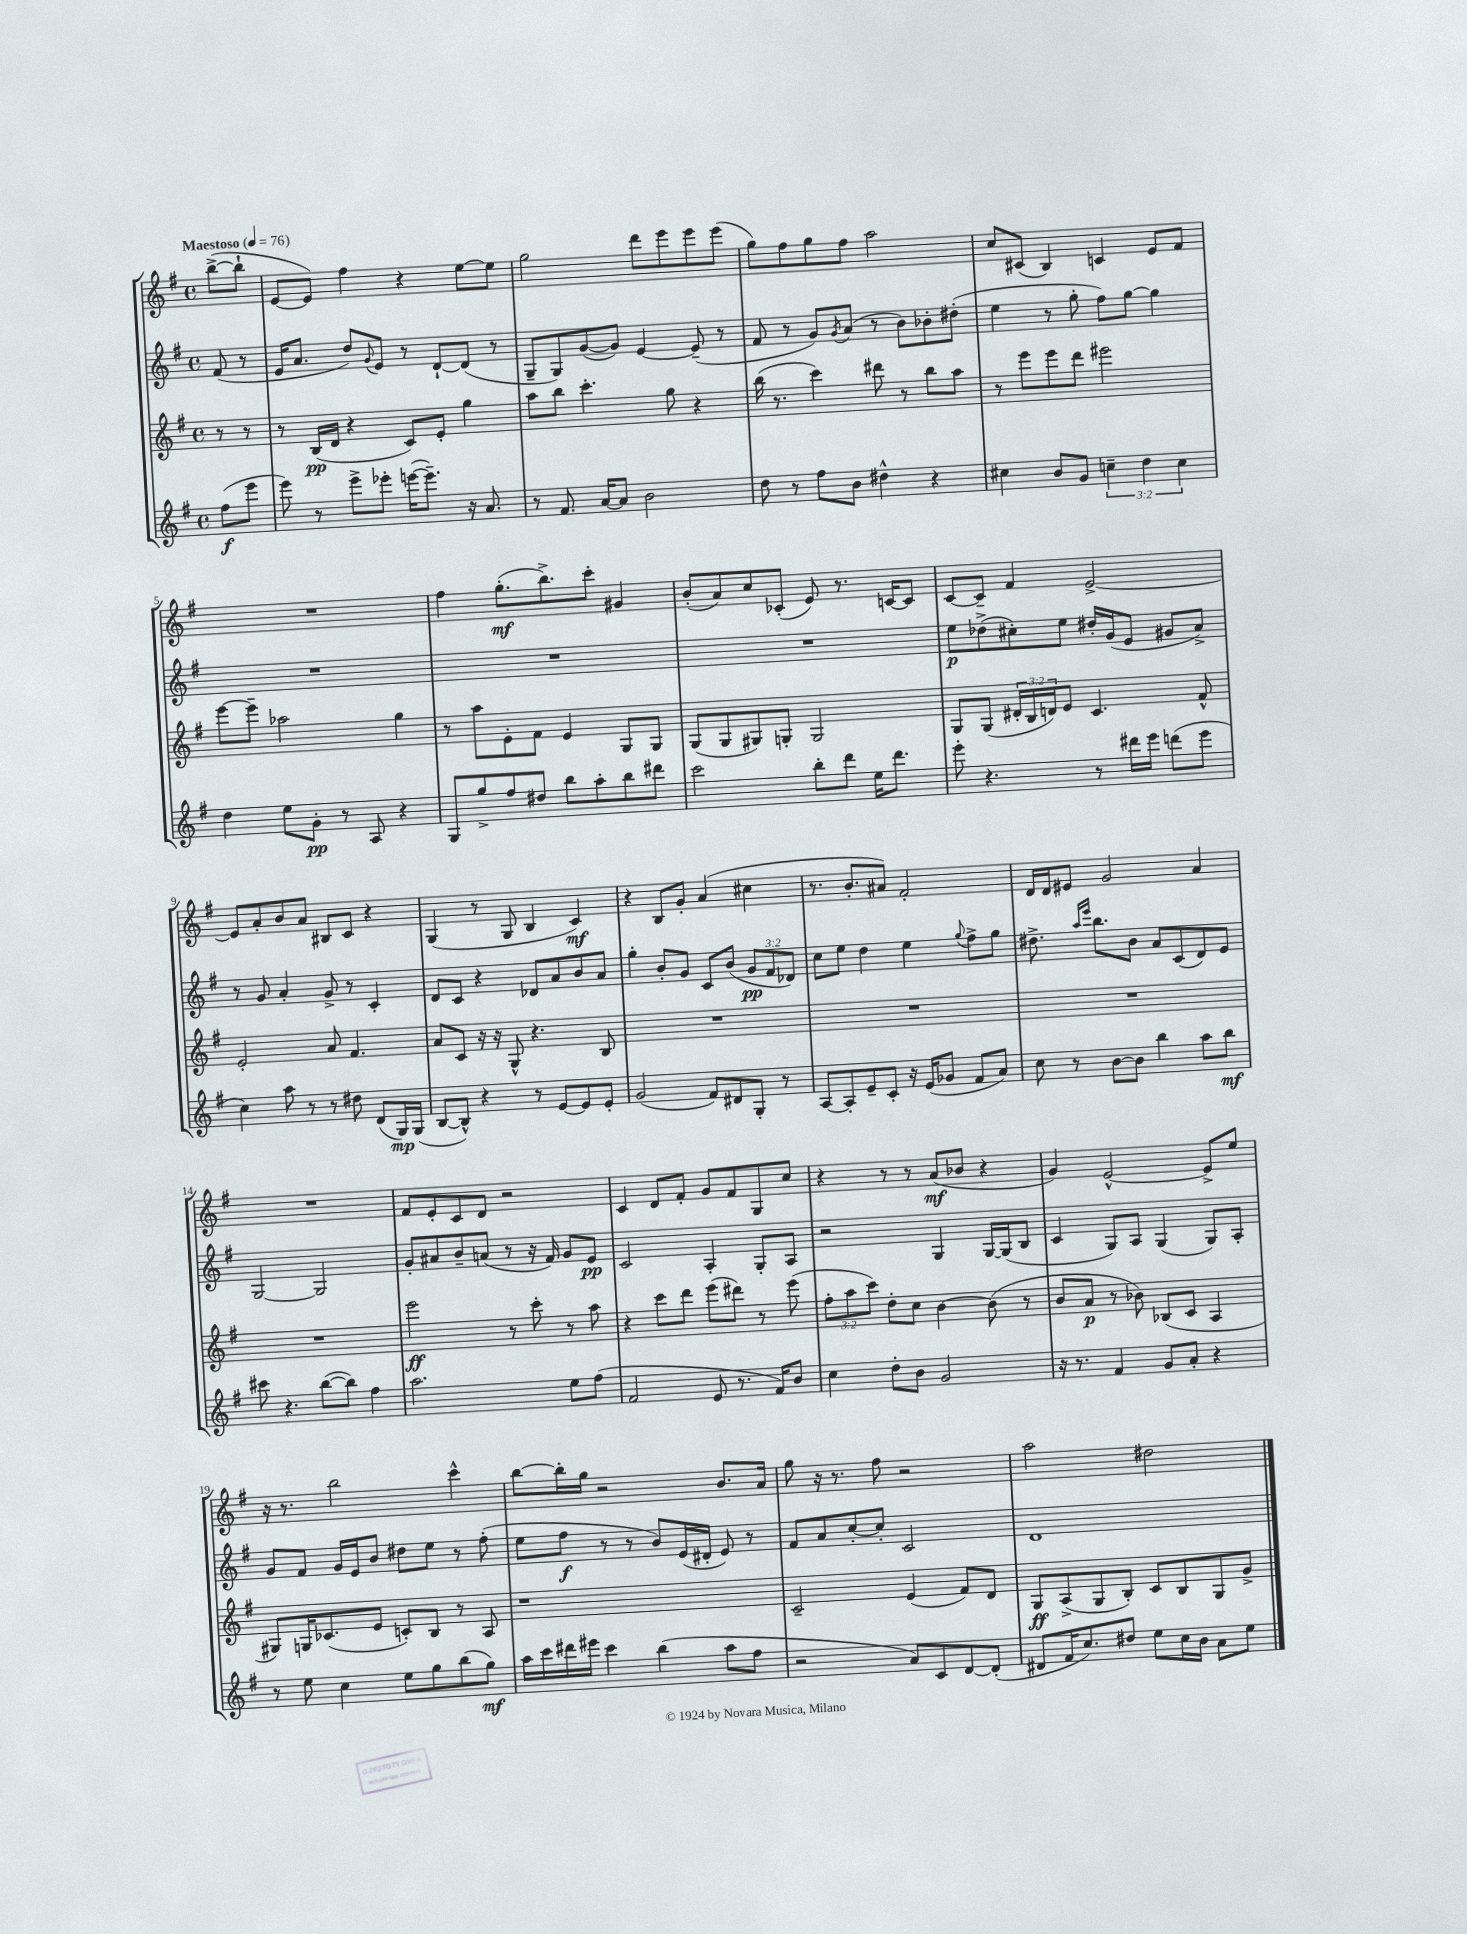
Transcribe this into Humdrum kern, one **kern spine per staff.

**kern	**dynam	**kern	**dynam	**kern	**dynam	**kern	**dynam
*part4	*part4	*part3	*part3	*part2	*part2	*part1	*part1
*staff4	*staff4	*staff3	*staff3	*staff2	*staff2	*staff1	*staff1
*clefG2	*	*clefG2	*	*clefG2	*	*clefG2	*
*k[f#]	*	*k[f#]	*	*k[f#]	*	*k[f#]	*
*M4/4	*	*M4/4	*	*M4/4	*	*M4/4	*
*met(c)	*	*met(c)	*	*met(c)	*	*met(c)	*
*MM76	*	*MM76	*	*MM76	*	*MM76	*
=	=	=	=	=	=	=	=
!	!	!	!	!	!	!LO:TX:a:B:t=Maestoso	!
(8ff#\L	f	8r	.	(8f#/	.	([8bb^\L	.
8eee\J	.	8r	.	8r	.	8bb`\J]	.
=1	=1	=1	=1	=1	=1	=1	=1
8eee\)	.	8r	.	16e/KL	.	[8e/L	.
.	.	.	.	8.a/J	.	.	.
8r	.	(16B/LL	pp	.	.	8e/J])	.
.	.	16d/JJ	.	.	.	.	.
8eee^\L	.	4r	.	8dd/L)	.	4ff#\	.
.	.	.	.	8qqg/	.	.	.
8eee-X'\J	.	.	.	8e/J	.	.	.
([16eeen\KL	.	8c/L)	.	8r	.	4r	.
8.eee~\J])	.	.	.	.	.	.	.
.	.	8e'/J	.	[8d`/L	.	.	.
16r	.	4gg\	.	(8d/J]	.	[8ee\L	.
8.a/	.	.	.	.	.	.	.
.	.	.	.	8r	.	8ee\J]	.
=2	=2	=2	=2	=2	=2	=2	=2
8r	.	8aa\L	.	8G~/L	.	2gg\	.
8.f#/	.	8bb\J	.	8G/)	.	.	.
.	.	4.ccc'\	.	([8g/	.	.	.
[16a/KL	.	.	.	.	.	.	.
8a/J]	.	.	.	8g/J])	.	.	.
2b\	.	.	.	[4e/	.	8ddd\L	.
.	.	8gg\	.	.	.	8eee\	.
.	.	4r	.	(8e~/]	.	8eee\	.
.	.	.	.	8r	.	(8eee\J	.
=3	=3	=3	=3	=3	=3	=3	=3
8dd\	.	(16bb\	.	8f#/	.	8gg\L)	.
.	.	8.r	.	.	.	.	.
8r	.	.	.	8r	.	8ff#\	.
8ff#\L	.	4ccc\)	.	8g/L)	.	8gg\	.
.	.	.	.	8qg/	.	.	.
8b\J	.	.	.	(8a/J	.	8ff#\J	.
4dd#X^^\	.	8ddd#X\	.	8r	.	2aa\	.
.	.	8r	.	8b\L)	.	.	.
4r	.	8bb\L	.	8b-X'\	.	.	.
.	.	8aa\J	.	(8dd#X'\J	.	.	.
=4	=4	=4	=4	=4	=4	=4	=4
4cc#X\	.	8r	.	4ee\	.	8cc/L	.
.	.	8eee\L	.	.	.	(8c#X/J	.
8b/L	.	8eee\	.	8r	.	4B/)	.
8g/J	.	8ddd\J	.	8gg'\	.	.	.
6ccn~\	.	2eee#X\	.	8ff#\L)	.	4cn/	.
.	.	.	.	[8gg\J	.	.	.
6dd\	.	.	.	.	.	.	.
.	.	.	.	4gg\]	.	8e/L	.
6cc\	.	.	.	.	.	.	.
.	.	.	.	.	.	8f#/J	.
!!LO:LB:g=z
=5	=5	=5	=5	=5	=5	=5	=5
4dd\	.	[8eee\L	.	1r	.	1r	.
.	.	8eee~\J]	.	.	.	.	.
8ee\L	.	2aa-X\	.	.	.	.	.
8g'\J	pp	.	.	.	.	.	.
8r	.	.	.	.	.	.	.
8A/	.	.	.	.	.	.	.
4r	.	4gg\	.	.	.	.	.
=6	=6	=6	=6	=6	=6	=6	=6
8G/L	.	8r	.	1r	.	4ff#\	.
8gg^/	.	8aa\L	.	.	.	.	.
8ff#/	.	8e'\	.	.	.	(8.gg'\L	mf
8dd#X/J	.	8f#\J	.	.	.	.	.
.	.	.	.	.	.	8.bb^\)	.
8bb\L	.	4e/	.	.	.	.	.
8aa'\	.	.	.	.	.	8ccc'\J	.
8bb\	.	8G/L	.	.	.	4g#X/	.
8ddd#X\J	.	8G/J	.	.	.	.	.
=7	=7	=7	=7	=7	=7	=7	=7
2ccc\	.	(8G/L	.	1r	.	(8b'/L	.
.	.	8G/	.	.	.	8a/)	.
.	.	8G#X/)	.	.	.	8cc/	.
.	.	8Gn'/J	.	.	.	(8c-X'/J	.
8bb'\L	.	2G/	.	.	.	8e/)	.
8ddd\J	.	.	.	.	.	8.r	.
16ee\KL	.	.	.	.	.	.	.
8.ddd\J	.	.	.	.	.	[16cn/KL	.
.	.	.	.	.	.	8c/J]	.
=8	=8	=8	=8	=8	=8	=8	=8
8eee'\	.	8G/L	.	8ee\L	p	[8c/L	.
4.r	.	(8G/J	.	(8dd-X^\	.	8c~/J]	.
.	.	24d#X'/LL	.	8cc#X'\)	.	4f#/	.
.	.	24B/	.	.	.	.	.
.	.	24dn/J)	.	.	.	.	.
.	.	8e/J	.	8ee\J	.	.	.
8r	.	4.c/	.	16dd#X'/LL	.	[2e^/	.
.	.	.	.	(16g/J	.	.	.
16ddd#X\LL	.	.	.	8e/J	.	.	.
16eee\JJ	.	.	.	.	.	.	.
(8dddn\L	.	.	.	8g#X/L	.	.	.
8eee\J	.	8f#^^/	.	8a^/J)	.	.	.
!!LO:LB:g=z
=9	=9	=9	=9	=9	=9	=9	=9
4cc\)	.	2e'/	.	8r	.	8e/L]	.
.	.	.	.	8g/	.	8a'/	.
8aa\	.	.	.	4a'/	.	8b/	.
8r	.	.	.	.	.	8a/J	.
8r	.	8a/	.	8g^/	.	8B#X/L	.
8dd#X\	.	4.f#/	.	8r	.	8c/J	.
(8d/L	.	.	.	4c'/	.	4r	.
16G/L)	mp	.	.	.	.	.	.
(16G/JJ	.	.	.	.	.	.	.
=10	=10	=10	=10	=10	=10	=10	=10
[8B/L	.	8a/L	.	8d/L	.	(4G/	.
8B^^/J])	.	8c/J	.	8c/J	.	.	.
4r	.	16r	.	4r	.	8r	.
.	.	16r	.	.	.	.	.
.	.	8G^^/	.	.	.	8G/	.
8r	.	4.r	.	8d-X/L	.	4B/	.
[8e/L	.	.	.	8a/	.	.	.
8e/]	.	.	.	8b/	.	4c/)	mf
8e'/J	.	8B/	.	8a/J	.	.	.
=11	=11	=11	=11	=11	=11	=11	=11
(2g/	.	1r	.	4gg'\	.	4r	.
.	.	.	.	8b'/L	.	8B/L	.
.	.	.	.	8g/J	.	8g'/J	.
8f#/L)	.	.	.	8c/L	.	(4a/	.
8d#X/	.	.	.	(8b/J	.	.	.
8G'/J	.	.	.	12g/L	pp	4cc#X\	.
.	.	.	.	12f#/	.	.	.
8r	.	.	.	.	.	.	.
.	.	.	.	12d-X/J)	.	.	.
=12	=12	=12	=12	=12	=12	=12	=12
[8A/L	.	1r	.	8cc\L	.	8.r	.
8A'/]	.	.	.	8ee\J	.	.	.
.	.	.	.	.	.	8.b'/L	.
8e~/	.	.	.	4dd\	.	.	.
8c'/J	.	.	.	.	.	8a#X/J)	.
16r	.	.	.	4ee\	.	2f#'/	.
(16e/KL	.	.	.	.	.	.	.
8g-X/J	.	.	.	.	.	.	.
.	.	.	.	8qqgg/	.	.	.
8f#/L	.	.	.	8ff#^\L	.	.	.
8a/J)	.	.	.	8gg\J	.	.	.
=13	=13	=13	=13	=13	=13	=13	=13
8cc\	.	1r	.	8.dd#X^\	.	16d/LL	.
.	.	.	.	.	.	16d/J	.
8r	.	.	.	.	.	8e#X/J	.
.	.	.	.	16qqaa/LL	.	.	.
.	.	.	.	16qqeee/JJ	.	.	.
.	.	.	.	8.bb\L	.	.	.
[8b\L	.	.	.	.	.	2g/	.
8b\J]	.	.	.	8b\J	.	.	.
4bb\	.	.	.	8a/L	.	.	.
.	.	.	.	(8c/	.	.	.
8aa\L	.	.	.	8d/)	.	4a/	.
8bb\J	mf	.	.	8e/J	.	.	.
!!LO:LB:g=z
=14	=14	=14	=14	=14	=14	=14	=14
8ccc#X\	.	1r	.	[2G/	.	1r	.
4.r	.	.	.	.	.	.	.
([8bb\L	.	.	.	2G/]	.	.	.
8bb\J])	.	.	.	.	.	.	.
4ff#\	.	.	.	.	.	.	.
=15	=15	=15	=15	=15	=15	=15	=15
2.aa\	.	2eee\	ff	8g'/L	.	8f#/L	.
.	.	.	.	8a#X/	.	8e'/	.
.	.	.	.	8b~/	.	8c/	.
.	.	.	.	(8an/J	.	8d/J	.
.	.	8r	.	8r	.	2r	.
.	.	8ccc'\	.	16r	.	.	.
.	.	.	.	16f#/)	.	.	.
8ee\L	.	8r	.	8g/L	.	.	.
(8ff#\J	.	8aa\	.	8e/J	pp	.	.
=16	=16	=16	=16	=16	=16	=16	=16
2f#/	.	4r	.	2c/	.	4c/	.
.	.	8ccc\L	.	.	.	8d/L	.
.	.	8ddd\J	.	.	.	8f#'/J	.
8e/	.	(8eee\L	.	4A'/	.	8g/L	.
8.r	.	8ddd#X\J)	.	.	.	8f#/	.
.	.	8r	.	8G'/L	.	8G/	.
16f#/KL)	.	.	.	.	.	.	.
8b/J	.	(8eee\	.	8A/J	.	8cc/J	.
=17	=17	=17	=17	=17	=17	=17	=17
4cc\	.	12ff#'\L	.	2r	.	4r	.
.	.	12aa\	.	.	.	.	.
.	.	12ccc\J)	.	.	.	.	.
8dd'\L	.	8dd'\L	.	.	.	8r	.
8b\J	.	8cc\J	.	.	.	8r	.
2g/	.	[4b\	.	4G/	.	(8a/L	mf
.	.	.	.	.	.	8b-X/J	.
.	.	(8b\]	.	[16G/LL	.	4r	.
.	.	.	.	(16G/J]	.	.	.
.	.	8r	.	8B/J	.	.	.
=18	=18	=18	=18	=18	=18	=18	=18
16r	.	8b/L	.	4c/	.	4g/)	.
8.r	.	.	.	.	.	.	.
.	.	8a/J	p	.	.	.	.
4f#/	.	8r	.	8G/L)	.	[2e^^/	.
.	.	8b-X\)	.	8A/J	.	.	.
8g/L	.	(8B-X/L	.	(4G/	.	.	.
8a'/J	.	8c/J	.	.	.	.	.
4r	.	4A/	.	8G/L)	.	8e^/L]	.
.	.	.	.	8A'/J	.	8ee/J	.
!!LO:LB:g=z
=19	=19	=19	=19	=19	=19	=19	=19
8r	.	8G#X/L)	.	8g/L	.	16r	.
.	.	.	.	.	.	8.r	.
8ee\	.	16Gn/K	.	8f#/J	.	.	.
.	.	(8.c-X/	.	.	.	.	.
4cc\	.	.	.	16g/LL	.	2bb\	.
.	.	.	.	16e/J	.	.	.
.	.	8e/J	.	8b/J	.	.	.
8ee\L	.	8cn'/L)	.	8dd#X\L	.	.	.
8gg\	.	8B/J	.	8ee\J	.	.	.
(8bb\	.	8r	.	8r	.	4ccc^^\	.
8gg\J)	mf	8A/	.	(8ff#'\	.	.	.
=20	=20	=20	=20	=20	=20	=20	=20
16aa\LL	.	1r	.	8ee\L	.	[8bb\L	.
16ccc\	.	.	.	.	.	.	.
16ddd#X\	.	.	.	8ff#\J	f	16bb'\L]	.
16eee#X\JJ	.	.	.	.	.	16gg\JJ	.
4ccc\	.	.	.	8r	.	2r	.
.	.	.	.	8r	.	.	.
(4bb\	.	.	.	8b/L)	.	.	.
.	.	.	.	(16e/L	.	.	.
.	.	.	.	16d#X'/JJ	.	.	.
8aa\L	.	.	.	8e/)	.	8.b/L	.
8ff#\J	.	.	.	8r	.	.	.
.	.	.	.	.	.	16a/Jk	.
=21	=21	=21	=21	=21	=21	=21	=21
2r	.	2c~/	.	8f#/L	.	8gg\	.
.	.	.	.	8a/	.	16r	.
.	.	.	.	.	.	8.r	.
.	.	.	.	[8cc'/	.	.	.
.	.	.	.	8cc'/J]	.	8ff#\	.
8a/L)	.	(4e/	.	2c/	.	2r	.
8c/	.	.	.	.	.	.	.
[8d/	.	8f#/L)	.	.	.	.	.
(8d'/J]	.	8d/J	.	.	.	.	.
=22	=22	=22	=22	=22	=22	=22	=22
8d#X/L	.	8G/L	ff	1d	.	2aa\	.
16f#/K	.	(8A^/	.	.	.	.	.
8.cc/)	.	.	.	.	.	.	.
.	.	8G/	.	.	.	.	.
8dd#X/J	.	8B'/J)	.	.	.	.	.
8ee\L	.	8c/L	.	.	.	2dd#X\	.
16cc\L	.	8B/	.	.	.	.	.
16b\JJ	.	.	.	.	.	.	.
8a\L	.	8G/	.	.	.	.	.
8ee\J	.	8g^/J	.	.	.	.	.
==	==	==	==	==	==	==	==
*-	*-	*-	*-	*-	*-	*-	*-
